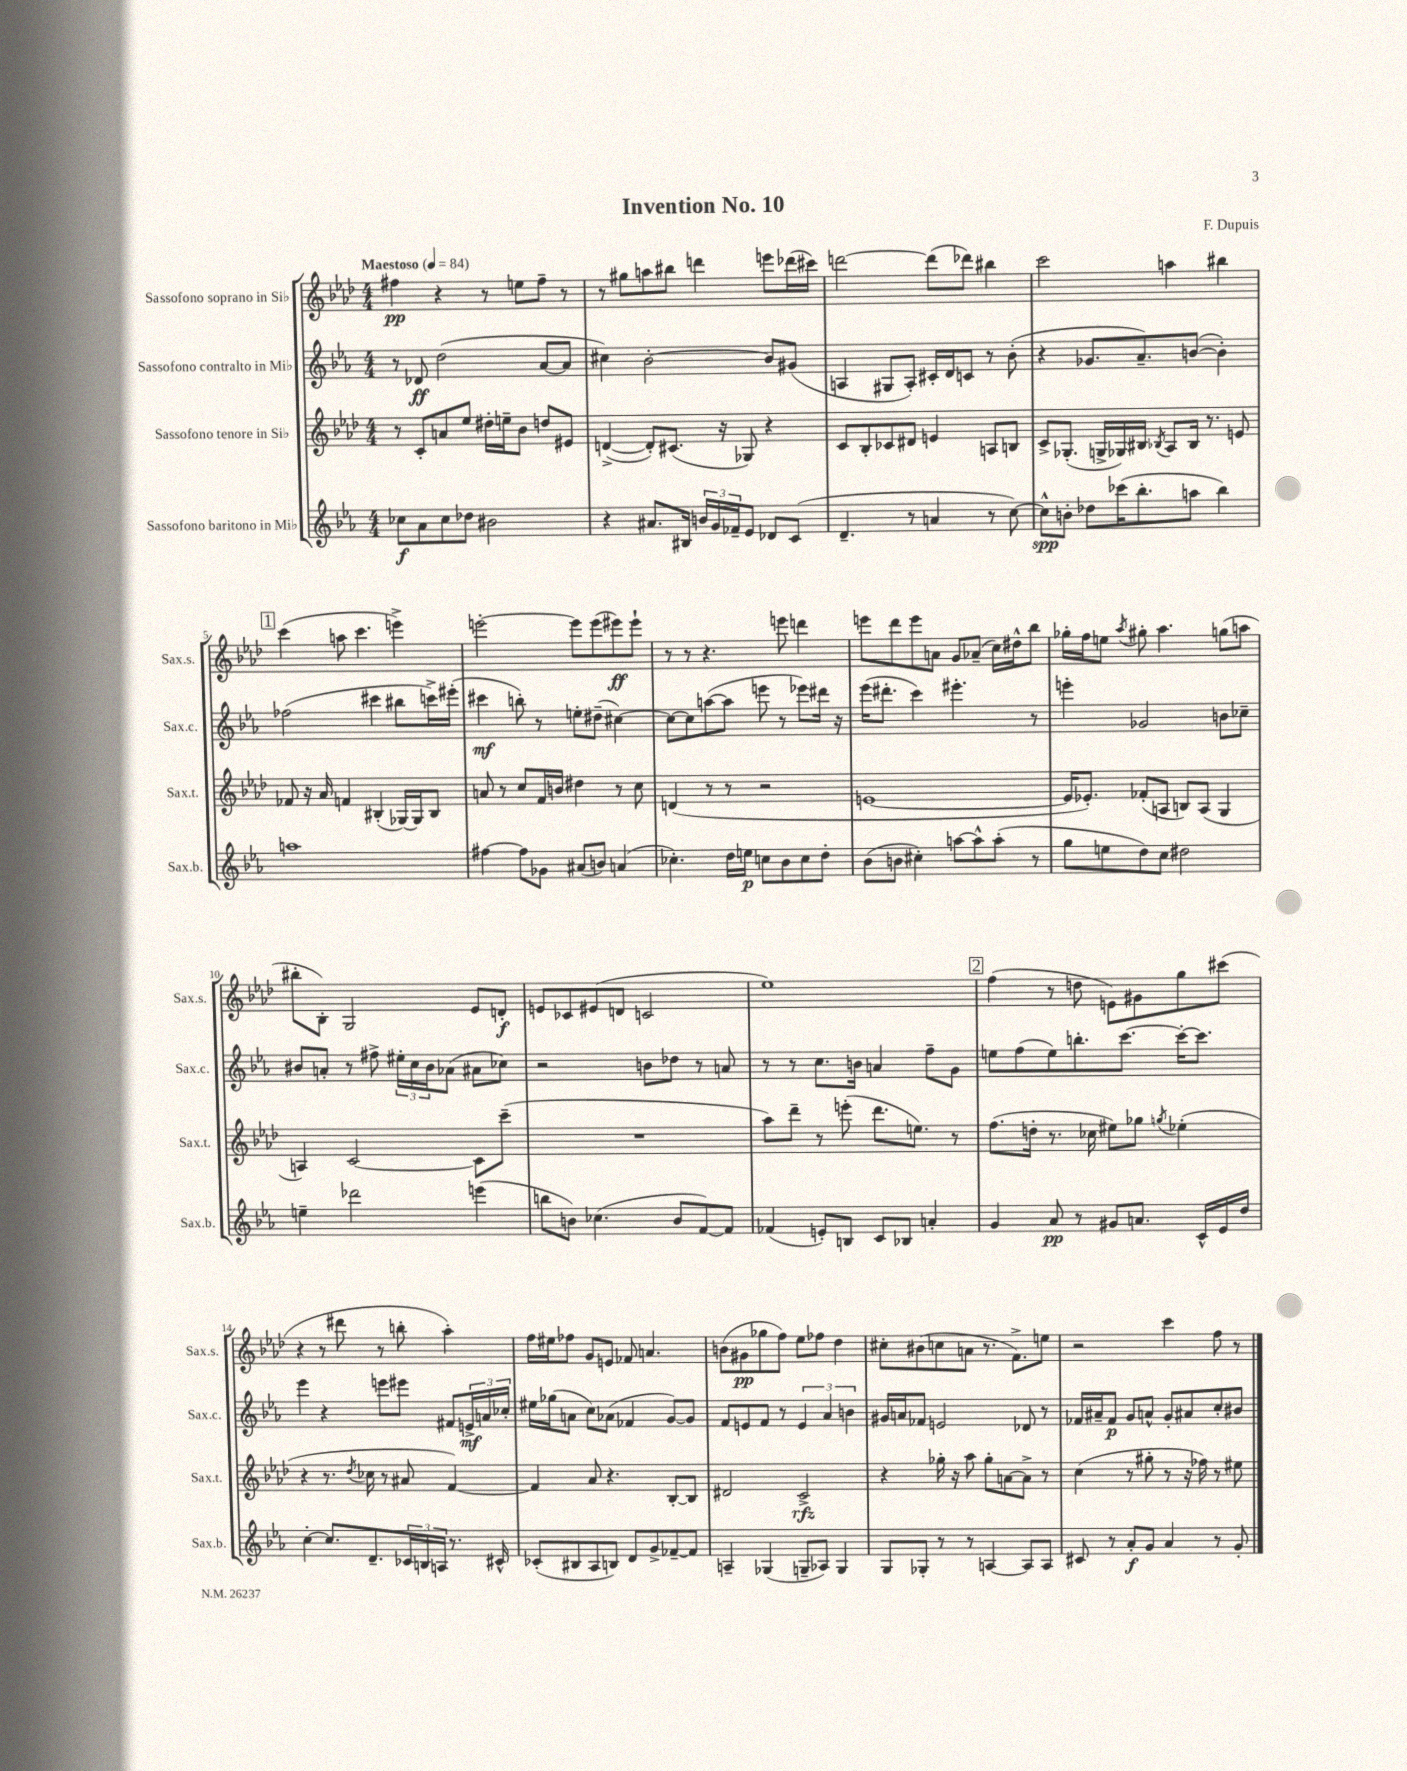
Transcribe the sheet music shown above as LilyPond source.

\header { title = "Invention No. 10" composer = "F. Dupuis" }
<<
\new StaffGroup <<
\new Staff = "s0" \with { instrumentName = "Sassofono soprano in Sib" shortInstrumentName = "Sax.s." } {
    \clef treble \key aes \major \numericTimeSignature \time 4/4 \tempo "Maestoso" 4 = 84
    fis''4\pp r4 r8 e''8 fis''8-- r8 |
    r8 gis''8 a''8 bis''8 d'''4 e'''8 des'''16( cis'''16) |
    d'''2~ d'''8( des'''8) bis''4 |
    c'''2 a''4 bis''4 |
    \mark \markup { \box "1" } c'''4( a''8 c'''4. e'''4->) |
    e'''2~-. e'''8 e'''8( eis'''8\ff) eis'''8-! |
    r8 r8 r4. e'''8 d'''4 |
    e'''8 des'''8 e'''8 a'8 g'8 aes'8--( c''16) dis''16-^ bes''8 |
    ges''16-. f''16 e''8 \acciaccatura { aes''8 } gis''8-. aes''4. g''8( a''8 |
    bis''8-. bes8-.) g2 ees'8 d'8-.\f |
    e'8 ces'8 eis'8( d'8 c'2 |
    ees''1) |
    \mark \markup { \box "2" } f''4( r8 d''8 e'8) gis'8 g''8 cis'''8( |
    r4 r8 dis'''8 r8 b''8-. aes''4-.) |
    f''16 eis''16 fes''8 g'8 e'8 fes'8 a'4. |
    b'8( gis'8\pp ges''8 f''8) ees''8 fes''8 des''4 |
    cis''8-. bis'8( c''8 a'8 r8. f'8.->) e''8 |
    r2 c'''4 f''8 r8 \bar "|." |
}
\new Staff = "s1" \with { instrumentName = "Sassofono contralto in Mib" shortInstrumentName = "Sax.c." } {
    \clef treble \key ees \major \numericTimeSignature \time 4/4
    r8 des'8\ff d''2( aes'8~ aes'8 |
    cis''4) bes'2~-. bes'8 gis'8( |
    a4 gis8 a8-.) cis'16-. d'16 c'8 r8 bes'8-.( |
    r4 ges'8. aes'8.--) b'8~( b'4-.) |
    \mark \markup { \box "1" } fes''2( cis'''4 bis''8 c'''16->) eis'''16-.( |
    cis'''4\mf b''8-.) r8 e''8-. dis''8--( cis''4~) |
    cis''8~ cis''8 a''8~( a''8 e'''8 r8 ees'''8) dis'''16 r16 |
    ees'''16( dis'''8.-. c'''4) eis'''4.-. r8 |
    e'''4-. ges'2 b'8 ces''8-- |
    bis'8 a'8-. r8 fis''8-> \tuplet 3/2 { eis''16-. c''16 bis'16 } aes'8( ais'8 ces''8) |
    r2 b'8 des''8 r8 a'8 |
    r8 r8 c''8. b'16 a'4 f''8-- g'8 |
    \mark \markup { \box "2" } e''8 f''8( e''8) b''8.-. c'''8.~ c'''16~-. c'''8. |
    ees'''4 r4 e'''8 eis'''8 fis'8 \tuplet 3/2 { e'16->\mf a'16 ces''16-. } |
    eis''16 ges''16( a'8 c''8) aes'8( fes'4 g'8~) g'8 |
    f'8 e'8 f'8 r8 \tuplet 3/2 { e'4 aes'4 b'4 } |
    gis'16 a'16 fes'8 e'2 des'8 r8 |
    fes'16 ais'16-- fes'8\p g'8 a'8-^ g'8-. ais'8 c''8-. bis'8 \bar "|." |
}
\new Staff = "s2" \with { instrumentName = "Sassofono tenore in Sib" shortInstrumentName = "Sax.t." } {
    \clef treble \key aes \major \numericTimeSignature \time 4/4
    r8 c'8-. a'8 ees''8 dis''16-. e''16-- bes'8 d''8 eis'8 |
    d'4~->( d'8-.) cis'8.( r16 ges8) r4 |
    c'8 bes8-. ces'8 dis'8 e'4 a8 b8 |
    c'8-> ges8.-.( g16-> ges16) bis16 \acciaccatura { bes8 } aes8 bes16 r8. e'8 |
    \mark \markup { \box "1" } fes'8 r16 aes'16 f'4 bis4-.( ges16~) ges16 bis8 |
    a'8 r8 c''8 f'16 b'16 dis''4 r8 c''8 |
    d'4( r8 r8 r2 |
    e'1~ |
    e'16 ees'8.-.) fes'8-.( a8 b8) a8( g4 |
    a4) c'2~ c'8 c'''8--( |
    R1 |
    aes''8) des'''8-- r8 e'''8-.( des'''8. e''8.) r8 |
    \mark \markup { \box "2" } f''8.( d''16-. r8. ces''16 eis''8) ges''8 \acciaccatura { g''8 } ees''4-.( |
    r4 r8. \acciaccatura { des''8 } ces''16 r8 ais'8 f'4~) |
    f'4 aes'8 r4. bes8~-. bes8 |
    dis'2 c'2->\rfz |
    r4 ges''16-. r16 aes''8 ges''8-. a'8~ a'8-> r8 |
    c''4( r8 gis''8-. r8 r16 fes''16) r8 eis''8 \bar "|." |
}
\new Staff = "s3" \with { instrumentName = "Sassofono baritono in Mib" shortInstrumentName = "Sax.b." } {
    \clef treble \key ees \major \numericTimeSignature \time 4/4
    ces''8\f aes'8 ces''8 des''8 bis'2 |
    r4 ais'8. bis16 \tuplet 3/2 { b'16 g'16 fes'16-- } ees'8 des'8 c'8( |
    d'4.-- r8 a'4 r8 c''8~) |
    c''8-^\spp b'8-. des''8 ces'''16( bes''8.-. a''8 bes''4) |
    \mark \markup { \box "1" } a''1 |
    fis''4~ fis''8 ges'8 ais'8( b'8) a'4( |
    ces''4.-.) d''16 e''16\p c''8 bes'8 c''8 d''8-. |
    bes'8( b'8 cis''4-.) a''8~ a''8-^ a''8-.( r8 |
    g''8 e''8 d''8) c''8 dis''2 |
    e''4-- des'''2 e'''4( |
    b''8 b'8) ces''4.( b'8 f'8~) f'8 |
    fes'4( e'8-.) b8 c'8 bes8 a'4-. |
    \mark \markup { \box "2" } g'4 aes'8\pp r8 gis'8 a'8. c'16-^ ees'16 d''16 |
    c''4~-. c''8. d'8.-- \tuplet 3/2 { ces'16 b16 a16 } r8. cis'16-^ |
    ces'8-.( bis8 aes8 b8) d'8 g'8-> fes'8~-- fes'8 |
    a4-- ges4( g8-- aes8) g4 |
    g8 ges8-. r8 r8 a4~ a8 a8 |
    cis'8 r8 aes'8-.\f g'8 aes'4 r8 g'8-. \bar "|." |
}
>>
>>
